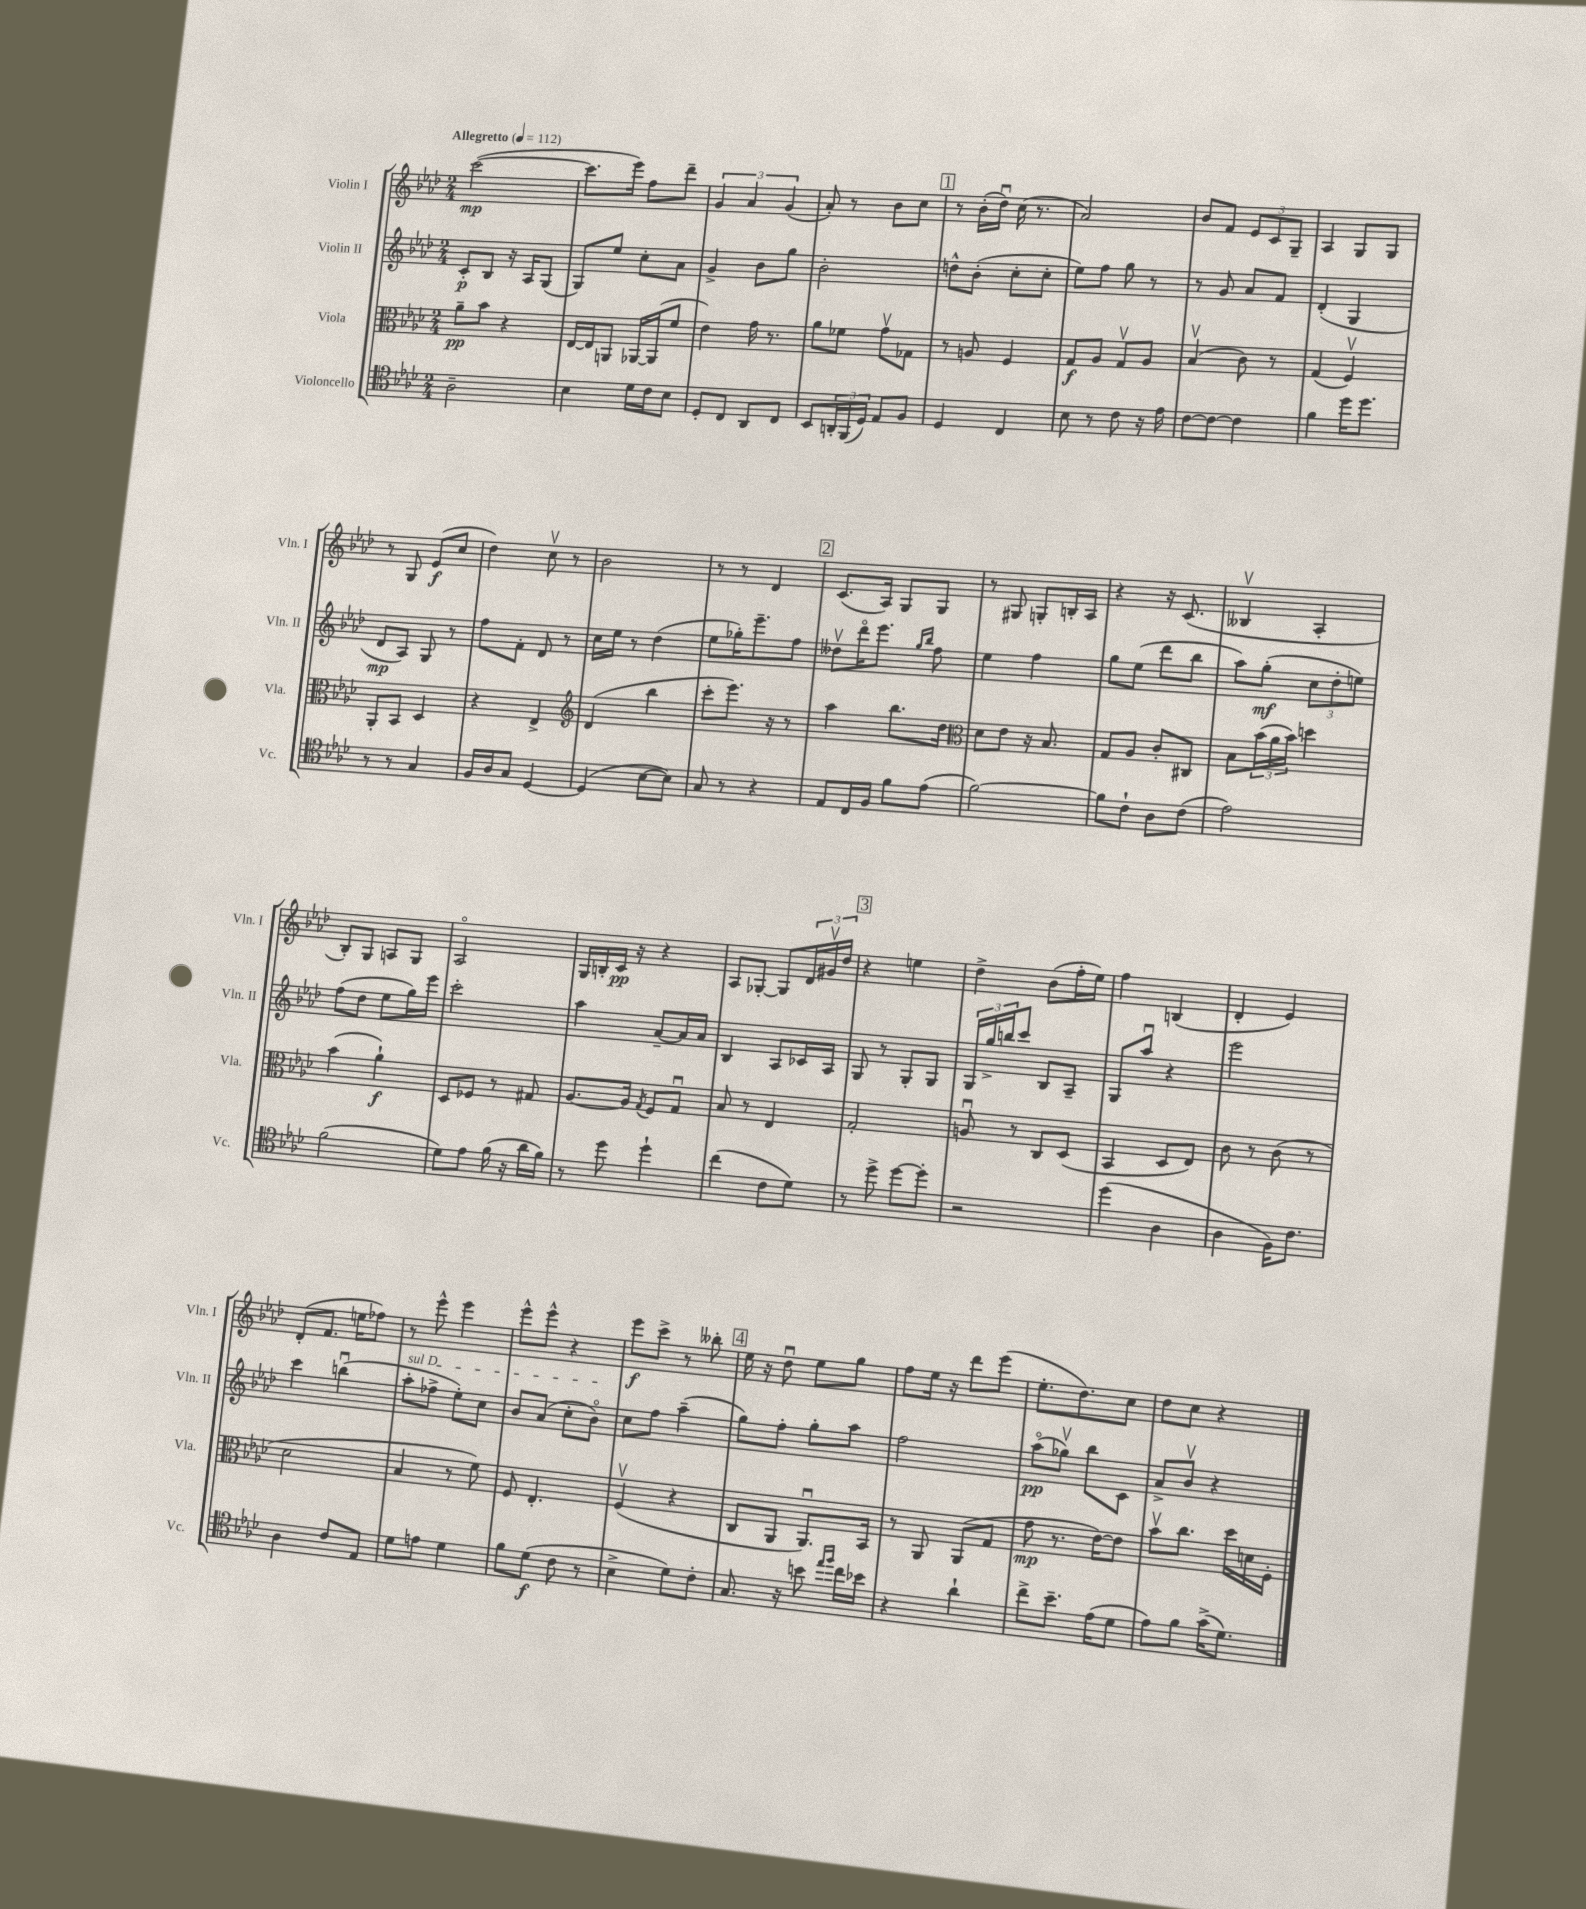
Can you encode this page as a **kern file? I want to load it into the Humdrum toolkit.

**kern	**dynam	**kern	**dynam	**kern	**dynam	**kern	**dynam
*part4	*part4	*part3	*part3	*part2	*part2	*part1	*part1
*staff4	*staff4	*staff3	*staff3	*staff2	*staff2	*staff1	*staff1
*I"Violoncello	*	*I"Viola	*	*I"Violin II	*	*I"Violin I	*
*I'Vc.	*	*I'Vla.	*	*I'Vln. II	*	*I'Vln. I	*
*clefC4	*	*clefC3	*	*clefG2	*	*clefG2	*
*k[b-e-a-d-]	*	*k[b-e-a-d-]	*	*k[b-e-a-d-]	*	*k[b-e-a-d-]	*
*M2/4	*	*M2/4	*	*M2/4	*	*M2/4	*
*MM112	*	*MM112	*	*MM112	*	*MM112	*
=1	=1	=1	=1	=1	=1	=1	=1
!	!	!	!	!	!	!LO:TX:a:B:t=Allegretto	!
2A-~\	.	8a-~\L	pp	8c'/L	p	([2ccc\	mp
.	.	8b-\J	.	8B-/J	.	.	.
.	.	4r	.	16r	.	.	.
.	.	.	.	16A-/KL	.	.	.
.	.	.	.	(8G/J	.	.	.
=2	=2	=2	=2	=2	=2	=2	=2
4B-\	.	[16E-/LL	.	8G/L)	.	8.ccc\L]	.
.	.	16E-/J]	.	.	.	.	.
.	.	8AAn/J	.	8ee-/J	.	.	.
.	.	.	.	.	.	16eee-\Jk)	.
16d-\LL	.	[16AA-X/LL	.	8cc'\L	.	8ff\L	.
16c\J	.	(16AA-/J]	.	.	.	.	.
8B-\J	.	8f/J	.	8a-\J	.	8ddd-~\J	.
=3	=3	=3	=3	=3	=3	=3	=3
8D-'/L	.	4e-\)	.	4g^/	.	6g/	.
8C/J	.	.	.	.	.	.	.
.	.	.	.	.	.	6a-/	.
8AA-/L	.	16g\	.	8b-\L	.	.	.
.	.	8.r	.	.	.	.	.
.	.	.	.	.	.	(6g/	.
8C/J	.	.	.	8gg\J	.	.	.
=4	=4	=4	=4	=4	=4	=4	=4
8BB-/L	.	8a-\L	.	2b-'\	.	8a-'/)	.
24AAn'/L	.	8f-X\J	.	.	.	8r	.
(24FF/	.	.	.	.	.	.	.
24D-/JJ)	.	.	.	.	.	.	.
8E-/L	.	8gv\L	.	.	.	8b-\L	.
8F/J	.	8G-X\J	.	.	.	8cc\J	.
!!LO:REH:place=s1:t=1
=5	=5	=5	=5	=5	=5	=5	=5
4D-/	.	8r	.	8ddn^^\L	.	8r	.
.	.	8An/	.	(8b-'\J	.	(16b-'\LL	.
.	.	.	.	.	.	16dd-u\JJ)	.
4C/	.	4F/	.	8cc'\L	.	(16cc\	.
.	.	.	.	.	.	8.r	.
.	.	.	.	8cc'\J	.	.	.
=6	=6	=6	=6	=6	=6	=6	=6
8B-\	.	8G/L	f	8ee-\L)	.	2a-/)	.
8r	.	8A-/J	.	8ff\J	.	.	.
8c\	.	8Gv/L	.	8gg\	.	.	.
16r	.	8A-/J	.	8r	.	.	.
16e-\	.	.	.	.	.	.	.
=7	=7	=7	=7	=7	=7	=7	=7
[8c\L	.	(4B-v/	.	8r	.	8b-/L	.
8c\J_	.	.	.	8g/	.	8f/J	.
4c\]	.	8c\)	.	8a-/L	.	12e-/L	.
.	.	.	.	.	.	12c/	.
.	.	8r	.	8f/J	.	.	.
.	.	.	.	.	.	12G~/J	.
=8	=8	=8	=8	=8	=8	=8	=8
4f\	.	(4G/	.	(4d-'/	.	4A-/	.
16dd-\KL	.	4Fv/)	.	4G/	.	8G/L	.
8.dd-\J	.	.	.	.	.	.	.
.	.	.	.	.	.	8G/J	.
!!LO:LB:g=z
=9	=9	=9	=9	=9	=9	=9	=9
8r	.	8AA-'/L	.	8d-/L	mp	8r	.
8r	.	8BB-/J	.	8A-/J)	.	8G/	.
4G/	.	4D-/	.	8G/	.	(8e-/L	f
.	.	.	.	8r	.	8cc/J	.
=10	=10	=10	=10	=10	=10	=10	=10
16F/LL	.	4r	.	8ff\L	.	4dd-\)	.
16A-/J	.	.	.	.	.	.	.
8G/J	.	.	.	8f'\J	.	.	.
[4D-/	.	4E-^/	.	8d-/	.	8ccv\	.
.	.	.	.	8r	.	8r	.
=11	=11	=11	=11	=11	=11	=11	=11
*	*	*clefG2	*	*	*	*	*
(4D-/]	.	(4d-/	.	16cc\LL	.	2b-\	.
.	.	.	.	16ee-\JJ	.	.	.
.	.	.	.	8r	.	.	.
[8B-\L	.	4bb-\	.	(4dd-\	.	.	.
8B-\J])	.	.	.	.	.	.	.
=12	=12	=12	=12	=12	=12	=12	=12
8G/	.	8ccc'\L	.	8ee-\L	.	8r	.
8r	.	8.eee-\J)	.	16gg-X'\K)	.	8r	.
.	.	.	.	8.eee-~\	.	.	.
4r	.	.	.	.	.	4d-/	.
.	.	16r	.	.	.	.	.
.	.	8r	.	8ff\J	.	.	.
!!LO:REH:place=s1:t=2
=13	=13	=13	=13	=13	=13	=13	=13
8E-/L	.	4aa-\	.	8dd--Xv\L	.	(8.c/L	.
16C/L	.	.	.	16ddd-\K	.	.	.
16F/JJ	.	.	.	8.eee-\J	.	16A-/Jk)	.
8f\L	.	8.bb-\L	.	.	.	8G/L	.
.	.	.	.	16qqgg/LL	.	.	.
.	.	.	.	16qqbb-/JJ	.	.	.
(8e-\J	.	.	.	8ff\	.	8G/J	.
.	.	16dd-\Jk	.	.	.	.	.
=14	=14	=14	=14	=14	=14	=14	=14
*	*	*clefC3	*	*	*	*	*
[2f\)	.	8d-\L	.	4ee-\	.	8r	.
.	.	8e-\J	.	.	.	8G#X/	.
.	.	16r	.	4ff\	.	8Gn'/L	.
.	.	8.B-/	.	.	.	.	.
.	.	.	.	.	.	16Bn'/L	.
.	.	.	.	.	.	16A-/JJ	.
=15	=15	=15	=15	=15	=15	=15	=15
8f\L]	.	8G/L	.	8gg\L	.	4r	.
8c`\J	.	8A-/J	.	(8ee-\J	.	.	.
8A-\L	.	8c'/L	.	8ddd-\L	.	16r	.
.	.	.	.	.	.	(8.c/	.
(8c\J	.	8C#X/J	.	8bb-\J	.	.	.
=16	=16	=16	=16	=16	=16	=16	=16
2e-\)	.	8B-\L	.	8aa-\L)	.	4B--Xv/	.
.	.	(24b-\L	.	(8gg'\J	mf	.	.
.	.	24a-\	.	.	.	.	.
.	.	24b-\JJ)	.	.	.	.	.
.	.	4ddn\	.	12cc\L	.	4A-'/	.
.	.	.	.	12dd-'\	.	.	.
.	.	.	.	12een\J)	.	.	.
!!LO:LB:g=z
=17	=17	=17	=17	=17	=17	=17	=17
(2f\	.	(4b-\	.	(8ff\L	.	8B-'/L)	.
.	.	.	.	8dd-\J	.	8G/J	.
.	.	4a-`\)	f	8ee-\L	.	8An/L	.
.	.	.	.	16gg\L)	.	8G/J	.
.	.	.	.	16eee-\JJ	.	.	.
=18	=18	=18	=18	=18	=18	=18	=18
8d-\L)	.	8D-/L	.	2ccc'\	.	2A-/	.
8e-\J	.	8F-X/J	.	.	.	.	.
(16f\	.	8r	.	.	.	.	.
16r	.	.	.	.	.	.	.
16a-\LL	.	8G#X/	.	.	.	.	.
16f\JJ)	.	.	.	.	.	.	.
=19	=19	=19	=19	=19	=19	=19	=19
8r	.	[8.A-/L	.	4aa-\	.	16G/LL	.
.	.	.	.	.	.	16Bn'/	.
8dd-\	.	.	.	.	.	16c/JJ	pp
.	.	16A-/Jk]	.	.	.	16r	.
.	.	8qG/	.	.	.	.	.
4dd-`\	.	8F/L	.	[8a-~/L	.	4r	.
.	.	8Gu/J	.	16a-/L]	.	.	.
.	.	.	.	16a-/JJ	.	.	.
=20	=20	=20	=20	=20	=20	=20	=20
(4cc\	.	8B-/	.	4B-/	.	8A-/L	.
.	.	8r	.	.	.	[8G-X'/J	.
8c\L	.	4E-/	.	8A-/L	.	8G-/L]	.
8d-\J)	.	.	.	16c-X/L	.	24d-/L	.
.	.	.	.	.	.	24g#Xv/	.
.	.	.	.	16A-/JJ	.	.	.
.	.	.	.	.	.	24dd-/JJ	.
!!LO:REH:place=s1:t=3
=21	=21	=21	=21	=21	=21	=21	=21
8r	.	2G'/	.	8G/	.	4r	.
8dd-^\	.	.	.	8r	.	.	.
[8dd-\L	.	.	.	8G'/L	.	4een\	.
8dd-'\J]	.	.	.	8G/J	.	.	.
=22	=22	=22	=22	=22	=22	=22	=22
2r	.	8Anu/	.	24G/LL	.	4dd-^\	.
.	.	.	.	24gg^/	.	.	.
.	.	.	.	24bbn/J	.	.	.
.	.	8r	.	8ccc/J	.	.	.
.	.	8C/L	.	8B-/L	.	(8b-\L	.
.	.	(8D-/J	.	8A-~/J	.	16ff'\L	.
.	.	.	.	.	.	16ee-\JJ)	.
=23	=23	=23	=23	=23	=23	=23	=23
(4dd-\	.	4BB-/	.	8G/L	.	4ff\	.
.	.	.	.	8aa-u/J	.	.	.
4A-\	.	8D-/L	.	4r	.	(4Bn/	.
.	.	8E-/J)	.	.	.	.	.
=24	=24	=24	=24	=24	=24	=24	=24
4A-\	.	8c\	.	2eee-\	.	4d-'/	.
.	.	8r	.	.	.	.	.
16F\KL)	.	(8c\	.	.	.	4e-/)	.
8.c\J	.	.	.	.	.	.	.
.	.	8r	.	.	.	.	.
!!LO:LB:g=z
=25	=25	=25	=25	=25	=25	=25	=25
4A-\	.	2d-\	.	4ccc\	.	(8d-'/L	.
.	.	.	.	.	.	8.f/J	.
8c/L	.	.	.	(4bbnu\	.	.	.
.	.	.	.	.	.	16een\KL	.
8E-/J	.	.	.	.	.	8ff-X\J)	.
=26	=26	=26	=26	=26	=26	=26	=26
!	!	!	!	!LO:TX:a:i:t=sul D	!	!	!
8d-\L	.	4B-/	.	8aa-'\L	.	8r	.
8en\J	.	.	.	8ff-X^\J	.	8eee-^^\	.
4d-\	.	8r	.	8ee-'\L)	.	4eee-\	.
.	.	8f\)	.	8cc\J	.	.	.
=27	=27	=27	=27	=27	=27	=27	=27
8f\L	.	8F/	.	8b-/L	.	8eee-^^\L	.
(8d-\J	f	4.E-'/	.	(8a-/J	.	8eee-^^\J	.
8c\	.	.	.	8cc'\L	.	4r	.
8r	.	.	.	8b-\J)	.	.	.
=28	=28	=28	=28	=28	=28	=28	=28
4B-^\	.	(4Fv/	.	8cc\L	.	8eee-\L	f
.	.	.	.	8ff\J	.	8ccc^\J	.
8d-\L)	.	4r	.	(4aa-~\	.	8r	.
8c'\J	.	.	.	.	.	8bb--X'\	.
!!LO:REH:place=s1:t=4
=29	=29	=29	=29	=29	=29	=29	=29
8.G/	.	8C/L	.	8gg\L)	.	16ee-\	.
.	.	.	.	.	.	16r	.
.	.	8AA-/J	.	8ff'\J	.	8dd-u\	.
16r	.	.	.	.	.	.	.
8bn\	.	8.AA-u/L)	.	8gg'\L	.	8ee-\L	.
16qqee-/LL	.	.	.	.	.	.	.
16qqff/JJ	.	.	.	.	.	.	.
16cc\LL	.	.	.	8aa-\J	.	8gg\J	.
16b-X\JJ	.	16BB-/Jk	.	.	.	.	.
=30	=30	=30	=30	=30	=30	=30	=30
4r	.	8r	.	2ff\	.	8ff\L	.
.	.	8AA-/	.	.	.	16ee-\Jk	.
.	.	.	.	.	.	16r	.
4a-`\	.	(8AA-/L	.	.	.	8ddd-\L	.
.	.	8G/J	.	.	.	(8eee-\J	.
=31	=31	=31	=31	=31	=31	=31	=31
8cc^\L	.	8g\	mp	(8aa-\L	pp	8.ee-'\L	.
8.b-~\J	.	8.r	.	8gg-Xv\J)	.	.	.
.	.	.	.	.	.	8.dd-\)	.
.	.	.	.	8bb-\L	.	.	.
(16e-\KL	.	[16e-\KL)	.	.	.	.	.
8d-\J	.	8e-\J]	.	8c\J	.	8cc\J	.
=32	=32	=32	=32	=32	=32	=32	=32
8e-\L)	.	8b-v\L	.	8a-^/L	.	8dd-\L	.
8f\J	.	8.cc\J	.	8b-v/J	.	8cc\J	.
(16g^\KL	.	.	.	4r	.	4r	.
8.d-\J)	.	16dd-\LL	.	.	.	.	.
.	.	16dn\	.	.	.	.	.
.	.	16F'\JJ	.	.	.	.	.
==	==	==	==	==	==	==	==
*-	*-	*-	*-	*-	*-	*-	*-
